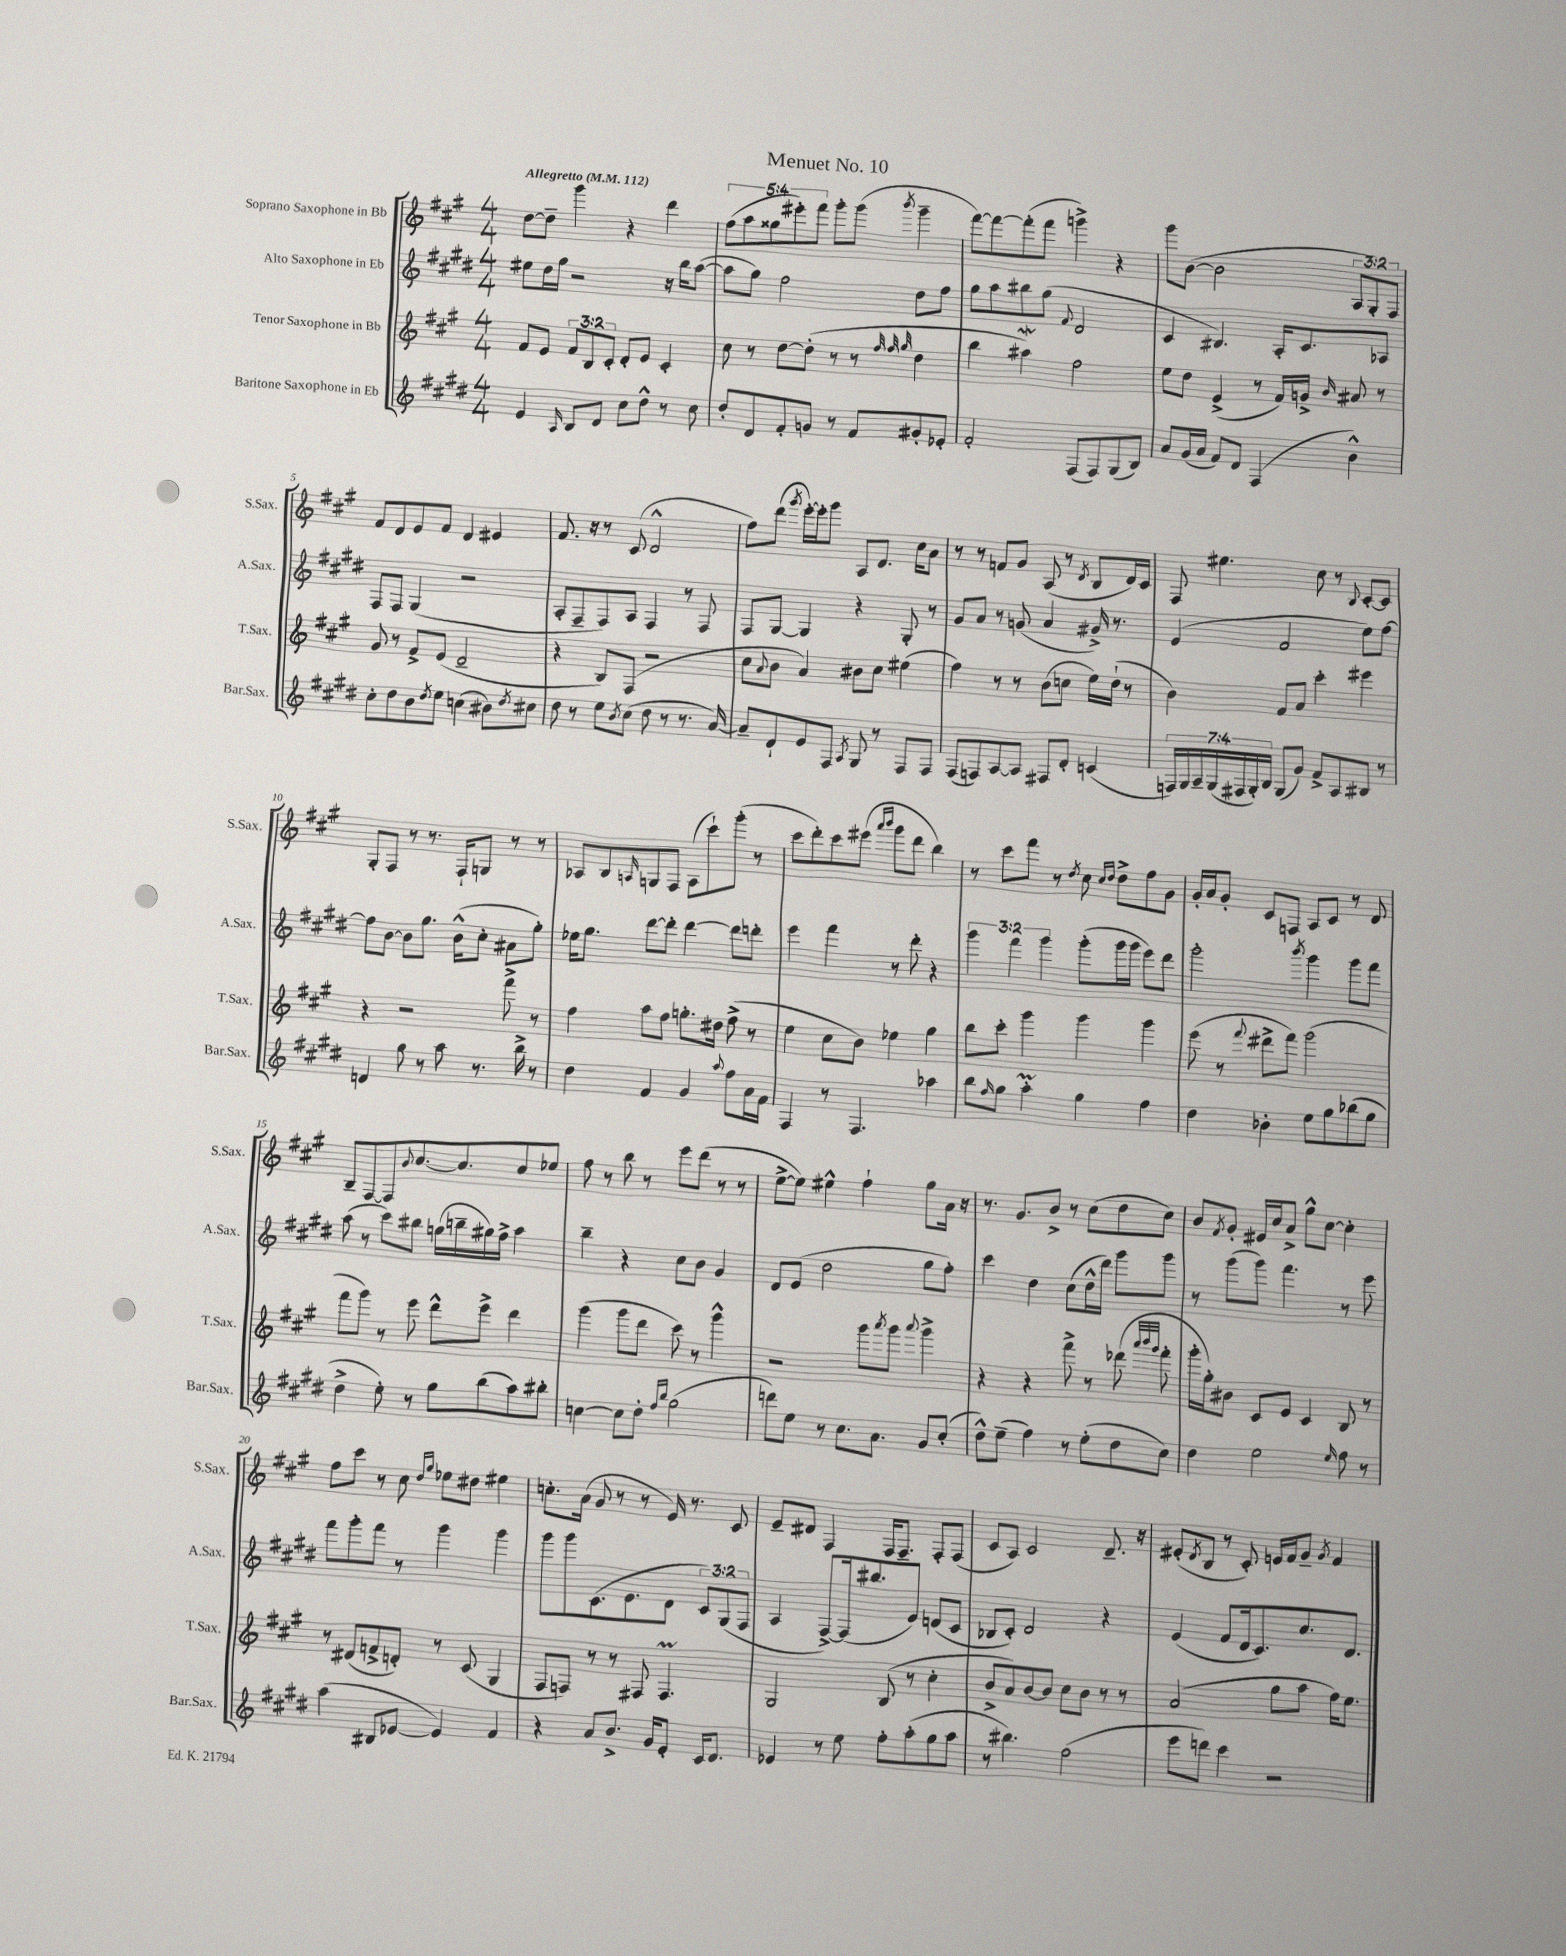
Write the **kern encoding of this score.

**kern	**kern	**kern	**kern
*staff4	*staff3	*staff2	*staff1
*clefG2	*clefG2	*clefG2	*clefG2
*k[f#c#g#d#]	*k[f#c#g#]	*k[f#c#g#d#]	*k[f#c#g#]
*M4/4	*M4/4	*M4/4	*M4/4
*MM112	*MM112	*MM112	*MM112
4e/	8f#/L	8ee#\L	[8dd\L
.	8e/J	16dd#\L	8dd~\]J
.	.	16gg#\JJ	.
16qqA/	.	.	.
8B/L	12f#/L	2r	4ggg#\
.	12B/	.	.
8d#/J	.	.	.
.	12c#'/J	.	.
8cc#\L	8d'/L	.	4r
8dd#^^\J	8e/J	.	.
8r	4c#'/	16r	4ddd\
.	.	16bb\LK	.
8cc#\	.	([8aa\J	.
=	=	=	=
8dd#'/L	8cc#\	8aa\]L	(10ff#\L
.	.	.	10aa\
8d#/	8r	8gg#\J)	.
.	.	.	10gg##\
8f#'/	[8dd\L	2ff#\	.
.	.	.	10eee#'\)
8g/J	(8dd'\]J	.	.
.	.	.	10fff#\J
8r	8r	.	8ggg#'\L
8f#/L	8r	.	(8ggg#\J
.	32qqff#/	.	.
.	32qqff#/	.	.
.	32qqgg#/	.	8qbbb/
8g#'/	4dd\	8dd#\L	4ggg#~\
8e-'/J	.	8ff#\J	.
=	=	=	=
2f#'/	4bb\	8gg#\L	[8fff#\L)
.	.	8aa\	8fff#\_
.	4aa#\)	8bb#\	(8fff#'\]
.	.	(8gg#\J	8fff#\J
.	.	8qqf#/	.
(8F#/L	2ff#\	2d#/	4ggg^\)
8F#/)	.	.	.
(8G#/	.	.	4r
8B/J)	.	.	.
=	=	=	=
8a/L	8ee\L	4c#/	8ggg#\L
(16g#/L	8dd\J	.	([8b\J
16a/JJ	.	.	.
8f#/L)	(4e^/	4.B#/)	2b\]
8d#/J	.	.	.
(4F#/	8r	.	.
.	16f#/LL)	16A'/LK	.
.	16g^/JJ	8.c#/	.
.	16qqb/	.	.
4b^^\)	8a#/	.	12A/L
.	.	.	12G#'/)
.	8r	8A-/J	.
.	.	.	12F#/J
=	=	=	=
8cc#'\L	8g#/	8F#/L	8f#/L
8dd#\	8r	8F#/J	8d/
8b\	8f#^/L	(4G#/	8e/
8qdd#/	.	.	.
8ee\J	(8e/J	.	8f#/J
(4cc\	2d~/	2r	4d/
8b#\L)	.	.	4e#/
8qdd#/	.	.	.
8cc#\J	.	.	.
=	=	=	=
8dd#\	4r	8A'/L	8.f#/
8r	.	8F#~/	.
.	.	.	16r
8ee\L	8B/L)	8F#/)	8r
8qb/	.	.	.
(8cc#\J	(8F#/J	8A/J	(8c#/
8dd#\	2r	4F#/	2d^^/
8r	.	.	.
8.r	.	8r	.
.	.	8F#/	.
[16a/)	.	.	.
=	=	=	=
8a~/]L	8cc#\L	8F#/L	8ff#\L)
.	8qqa/	.	.
8d#`/	8b\J	[8G#/J	(8ddd\J
.	.	.	8qggg#/
8e/	4a/)	4G#/]	[16eee'\LL)
.	.	.	16eee'\]J
8F#/J	.	.	8ggg#\J
8qA/	.	.	.
8G#/	8b#\L	4r	8A/L
8r	8cc#\J	.	8.d/J
8F#/L	(4ee#\	8G#'/	.
.	.	.	16cc#\LK
8F#/J	.	8r	8a\J
=	=	=	=
(8F#/L	4ff#\)	8g#/L	8r
8F/)	.	8a/J	8r
[8A/	8r	8r	8f/L
8A/]J	8r	(8g/	8g#/J
8F#/L	(8b\L	4a/	(8A/
8d#'/J	8cc\J	.	8r
.	.	.	8qd/
(4c/	16ee\LL)	16g#^/)	8B/L
.	(16dd`\JJ	8.r	.
.	8r	.	16d/L)
.	.	.	16c#/JJ
=	=	=	=
28F/LL)	4b\)	(4e/	8F#/
28G#/	.	.	.
28A~/	.	.	.
(28G#/	.	.	.
.	.	.	4.ee#\
28F#/	.	.	.
28G#'/)	.	.	.
28B/JJ	.	.	.
(8G#/L	8f#/L	2f#/	.
8g#/J)	8a/J	.	.
8f#^/L	4ccc#'\	.	8cc#\
8A/	.	.	8r
.	.	.	8qqB/
8B#/J	4eee#\	8ee\L)	[8c#'/L
8r	.	[8ff#\J	8c#/]J
=	=	=	=
4d/	4r	8ff#\]L	8G#'/L
.	.	[8b\J	8F#/J
8gg#\	2r	8b\]L	8r
8r	.	8.gg#\J	8.r
8aa\	.	.	.
.	.	(16b^^\LK	16F#`/LK
8.r	.	8cc#'\J	8G/J
.	8fff#^\	8a#\L	8r
16bb^\	.	.	.
8r	8r	8gg#'\J)	8r
=	=	=	=
4dd#\	4ff#\	16ee-\LK	8A-/L
.	.	8.gg#\J	.
.	.	.	8B/
.	.	.	16qqA/
4f#/	8aa\L	[8ddd#\L	8G/
.	8ff#\J	8ddd#'\]J	8F#/J
4g#/	8.gg'\L	[4ddd#\	(8A\L
.	.	.	8ccc#`\)
.	16dd#\Jk	.	.
8qqaa/	.	.	.
8ff#\L	(8ff#^\	8ddd#\]L	(8ggg#'\J
16a\L	8r	8ddd'\J	8r
16f#\JJ	.	.	.
=	=	=	=
4F#/	4ee\	4eee\	8ccc#\L
.	.	.	8ddd'\)
8r	8cc#\L	4fff#\	8ccc#\
4.F#/	8b\J)	.	(8eee#\J
.	.	.	16qqaaa/LL
.	.	.	16qqbbb/JJ
.	4ee-\	8r	8ggg#\L
.	.	8ddd#'\	8ddd\J
4aa-\	4gg#\	4r	4bb\)
=	=	=	=
8bb\L	8bb\L	6ggg#\	8r
16qqff#/	.	.	.
8gg#\J	8ccc#'\J	.	8ccc#\L
.	.	6fff#\	.
4aa'\	4ggg#\	.	8fff#\J
.	.	6ggg#\	.
.	.	.	8r
.	.	.	8qdd/
4gg#\	4ggg#\	(8ggg#'\L	8cc#\
.	.	.	16qqcc#/LL
.	.	.	16qqdd/JJ
.	.	16ggg#\L	8dd^\L
.	.	16ggg#\JJ	.
4ff#\	4ggg#\	8eee\L)	8ff#\
.	.	8ddd#\J	8g#\J
=	=	=	=
4dd#\	(8eee\	2ggg#'\	16g#'/LL
.	.	.	16a/J
.	8r	.	8g#'/J
.	8qqfff#/	.	.
4b-'\	8ddd#^\L	.	8c#/L
.	8fff#\J)	.	8F/J
.	.	8qbbb/	.
8ee\L	(2ggg#\	4ggg#\	8A/L
8gg#\	.	.	8c#/J
(8bb-\	.	8ggg#\L	8r
8gg#\J	.	8fff#\J	8d/
=	=	=	=
4dd#^\	8fff#\L	(8aa\	8B~/L
.	8ggg#\J)	8r	[8F#/
8ee'\)	8r	8ccc#\L)	8F#/]
.	.	.	8qqb/
8r	8eee\	8bb#\J	[8.cc#/
8gg#\L	8ddd^^\L	(16gg\LL	.
.	.	16bb~\	8.cc#/]
(8bb\	8eee^\J	16gg#\)	.
.	.	16ff#^\JJ	.
8aa\)	4ddd\	4aa\	8cc#/
8bb#'\J	.	.	8ee-/J
=	=	=	=
[4cc\	(4ggg#\	4bb~\	8ff#\
.	.	.	8r
8cc\]L	8ggg#\L	4r	8bb\
8dd#'\J	8ddd\J	.	8r
16qqff#/LL	.	.	.
16qqbb/JJ	.	.	.
(2gg#\	8ccc#\)	8cc#\L	8eee\L
.	8r	8b\J	(8ddd\J
.	4ggg#^^\	4g#/	8r
.	.	.	8r
=	=	=	=
8ddd\L)	2r	8d#/L	[8ee^\L
8ee\J	.	(8e/J	8ee\]J)
8r	.	2dd#\	4ee#^^\
8.cc#\L	.	.	.
.	8ggg#\L	.	4ff#`\
8.a\J	.	.	.
.	8qaaa/	.	.
.	8ggg#\J	.	.
.	8qqaaa/	.	.
8g#/L	4ggg#^\	8gg#\L	8gg#\L
(8cc#'/J	.	8ff#'\J)	16a\Jk
.	.	.	16r
=	=	=	=
8dd#^^\L)	4r	4ccc#\	8.r
(8ee~\J	.	.	.
.	.	.	8.g#/L
4ff#\)	4r	4dd#\	.
.	.	.	8b^/J
8r	8fff#^\	(8cc#\L	8r
(8ee'\L	8r	16dd#^^\L	(8cc#\L
.	.	16ddd#\JJ)	.
8dd#\	(8ddd-\	8ggg#\L	8dd\
.	32qqaaa/LLL	.	.
.	32qqbbb/	.	.
.	32qqggg#/JJJ	.	.
8cc#\J)	8fff#'\	8ggg#\J	8cc#\J)
=	=	=	=
4dd#\	16ggg#'\LL	8r	8b/L
.	16gg#'\J)	.	.
.	.	.	8qf#/
.	8b#\J	(8ggg#\L	8g#'/J
2ee\	8c#/L	8ggg#\J)	16e#/LL
.	.	.	16cc#/J
.	8e/J	4.fff#\	8a^/J
.	4c#/	.	8gg#^^\L
.	.	.	[8cc#\J
16qqee/	.	.	.
8ff#\	8B/	8r	4cc#'\]
8r	8r	8eee\	.
=	=	=	=
(4aa\	8r	8fff#\L	8ff#\L
.	(8d#/L	8ggg#'\	8ccc#\J
8B#/L	8f^/	8fff#\J	8r
[8e-/J	8d'/J)	8r	8cc#\
.	.	.	16qqdd/LL
.	.	.	16qqgg#/JJ
4e-/])	8r	4ggg#\	8ee-\L
.	(8c#/	.	8dd#\J
4f#/	4G#/	4ggg#\	4ee#\
=	=	=	=
4r	8F#/L	8ggg#\L	8.cc'\L
.	8F/J)	8ggg#\	.
.	.	.	(16a\Jk
8a/L	8r	(8.c#\	8g#/
8.b^/J	8r	.	8r
.	.	8.e\	.
.	8F#/	.	8r
16g#/LK	.	.	.
8e'/J	4.F#/	8d#\J	16e/)
.	.	.	8.r
16c#/LK	.	12c#/L)	.
8.d#/J	.	.	.
.	.	(12G#/	.
.	.	.	8c#/
.	.	12F#/J	.
=	=	=	=
4e-/	2G#/	4A/	8e~/L
.	.	.	8d#/J
8r	.	[8F#^/L)	4F#/
8ee\	.	(16F#/]k	.
.	.	8.bb#/	.
8ff#'\L	(8B/	.	16F#/LK
.	.	.	8.F#~/J
(8aa'\	8r	8e/J)	.
8gg#\	4cc#'\	(8d/L	8F#'/L
8aa\J	.	8c#/J	(8F#/J
=	=	=	=
8r	8b^/L	8B-/L	8c#/L
4.bb#\)	8a/)	8c#'/J)	8A/J)
.	[8b/	2d#/	2c#/
.	8b/]J	.	.
(2ff#\	8cc#\L	.	.
.	8b\J	.	.
.	8r	4r	8.d~/
.	8r	.	.
.	.	.	16r
=	=	=	=
8eee\L	(2a/	(4e/	(8e#'/L
.	.	.	8qd/
8ddd\J)	.	.	8B/J
4ccc#\	.	8f#/L	8r
.	.	16d#/k	8c#'/)
.	.	8.c#/)	.
2r	8gg#\L	.	16e/LL
.	.	.	16f#/J
.	8aa\J	8.cc#/	8g#~/J
.	.	.	8qg#/
.	16ff#\LK)	.	4f#/
.	8.ee\J	8.d#/J	.
==	==	==	==
*-	*-	*-	*-
